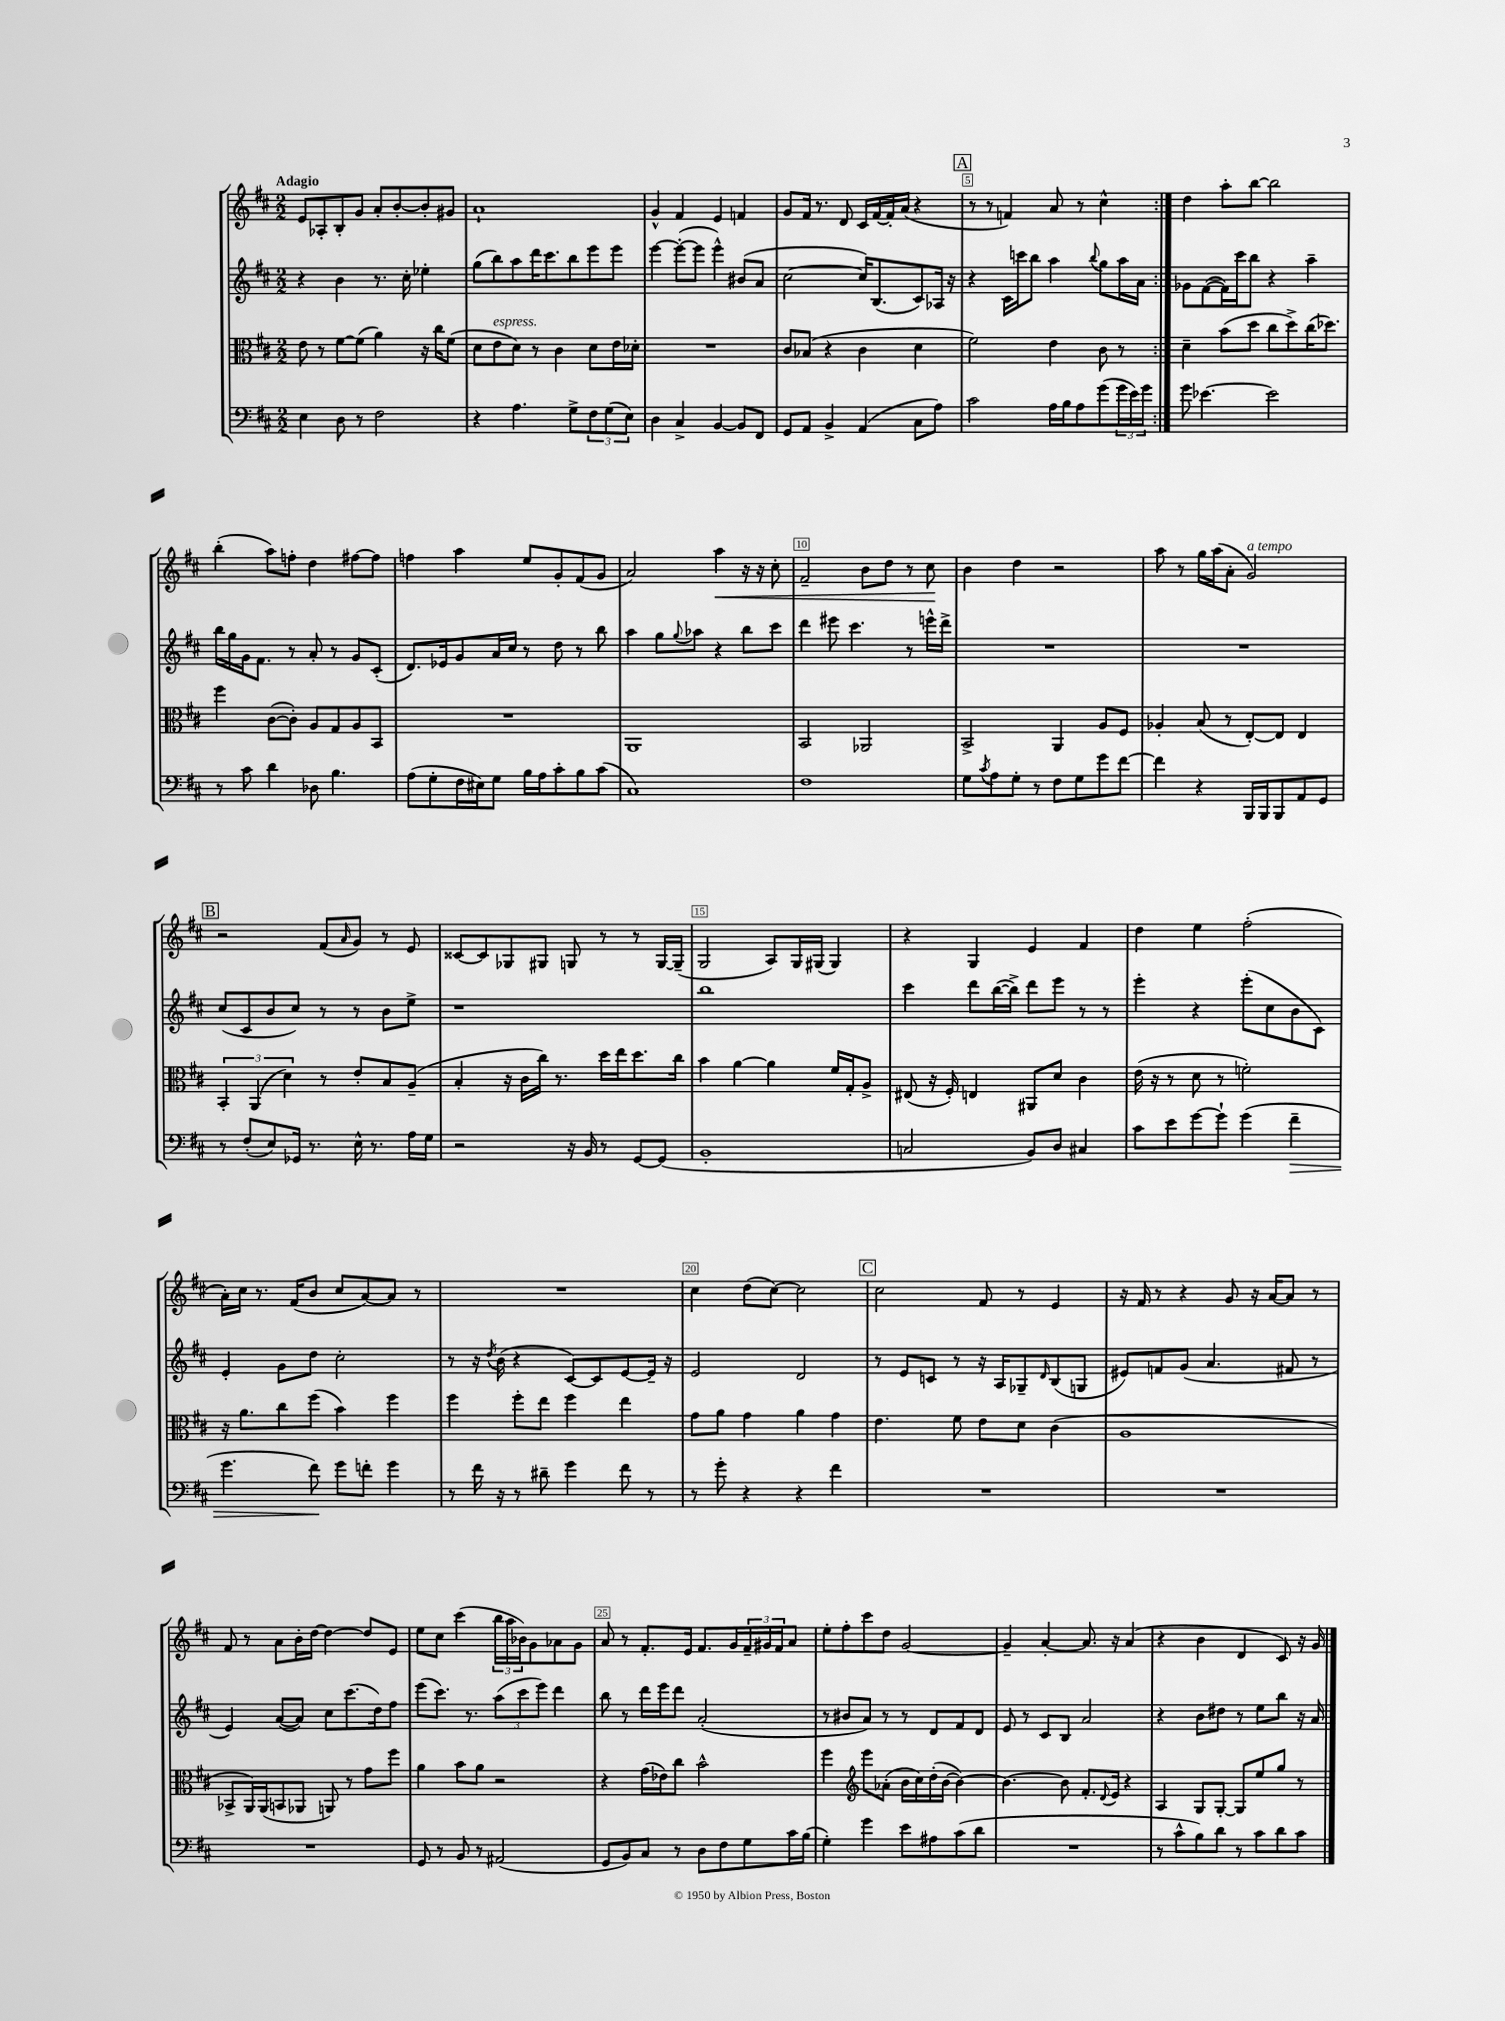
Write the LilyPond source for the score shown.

<<
\new StaffGroup <<
\new Staff = "s0" {
    \clef treble \key d \major \numericTimeSignature \time 2/2 \tempo "Adagio"
    \repeat volta 2 { e'8 aes8-. b8-. g'8 a'8-. b'8~-. b'8-. gis'8 |
    a'1-! |
    g'4-^ fis'4 e'4 f'4 |
    g'8 fis'16 r8. d'8 cis'16 fis'16~ fis'16-. a'16( r4 |
    \mark \markup { \box "A" } r8 r8 f'4) a'8 r8 cis''4-^ | }
    d''4 a''8-. b''8~ b''2 |
    b''4-.( a''8) f''8-. d''4 fis''8~ fis''8 |
    f''4 a''4 e''8 g'8-. fis'8( g'8 |
    a'2) a''4\< r16 r16 cis''8-. |
    fis'2-- b'8 d''8 r8 cis''8\! |
    b'4 d''4 r2 |
    a''8 r8 g''16 a''16( a'8-. g'2^\markup { \italic "a tempo" }) |
    \mark \markup { \box "B" } r2 fis'8( \grace { a'16 } g'8) r8 e'8 |
    cisis'8~ cisis'8 ges8 gis8 g8 r8 r8 g16~ g16--( |
    g2 a8) g16 gis16( gis4) |
    r4 g4 e'4 fis'4 |
    d''4 e''4 fis''2-.( |
    a'16-.) cis''16 r8. fis'16( b'8 cis''8 a'8~) a'8 r8 |
    R1 |
    cis''4 d''8( cis''8~) cis''2 |
    \mark \markup { \box "C" } cis''2 fis'8 r8 e'4 |
    r16 fis'16 r8 r4 g'8 r16 a'16~ a'8 r8 |
    fis'8 r8 a'8 b'16-. d''16~ d''4~ d''8 e'8 |
    e''8 cis''8 cis'''4( \tuplet 3/2 { b''16 a''16 bes'16) } g'8 aes'8 g'8 |
    a'8 r8 fis'8.-. e'16 fis'8. g'16 \tuplet 3/2 { fis'16-- gis'16 fis'16 } a'8 |
    e''8-. fis''8-. cis'''8 d''8 g'2~ |
    g'4-- a'4~-. a'8. r16 a'4( |
    r4 b'4 d'4 cis'8) r16 g'16 \bar "|." |
}
\new Staff = "s1" {
    \clef treble \key d \major \numericTimeSignature \time 2/2
    \repeat volta 2 { r4 b'4 r8. cis''16-. ees''4-. |
    g''8( b''8) a''8 d'''16 cis'''8. b''8 e'''8 e'''8 |
    e'''4~ e'''8~-.( e'''8 e'''4-^) bis'8( a'8 |
    cis''2~ cis''16) b8.( cis'8) aes16 r16 |
    \mark \markup { \box "A" } r4 cis'16 c'''16 b''8 a''4 \appoggiatura { b''8 } g''8 a''16 a'16 | }
    ges'8 fis'8~( fis'16) cis'''16 b''8 r4 a''4-- |
    b''16 g''16 g'16 fis'8. r8 a'8-. r8 g'8 cis'8-.( |
    d'8.) ees'16 g'8 a'16 cis''16 r8 d''8 r8 b''8 |
    a''4 g''8 \appoggiatura { g''8 } aes''8 r4 b''8 cis'''8 |
    d'''4 eis'''8 cis'''4. r8 e'''16-^ d'''16-> |
    R1 |
    R1 |
    \mark \markup { \box "B" } cis''8( cis'8 b'8 cis''8) r8 r8 b'8 e''8-> |
    r1 |
    b''1 |
    cis'''4 d'''8 b''16~( b''16->) d'''8 e'''8 r8 r8 |
    e'''4-. r4 e'''8-.( cis''8 b'8 cis'8) |
    e'4-. g'8 d''8 cis''2-. |
    r8 r16 \acciaccatura { d''8 } b'16( r4 cis'8~) cis'8 e'8~ e'16-- r16 |
    e'2 d'2 |
    \mark \markup { \box "C" } r8 e'8 c'8 r8 r16 a16 ges8-- \grace { d'16 } b8( g8 |
    eis'8) f'8 g'8( a'4. fis'8 r8 |
    e'4) a'8~( a'8) cis''8 cis'''8.( d''16) fis''8 |
    e'''8( cis'''8.) r8. \tuplet 3/2 { a''8( cis'''8 e'''8) } d'''4 |
    b''8 r8 d'''16 e'''16 d'''8 a'2-.( |
    r8 bis'8 a'8) r8 r8 d'8 fis'8 d'8 |
    e'8 r8 cis'8 b8 a'2 |
    r4 b'8 dis''8 r8 e''8 b''8 r16 a'16 \bar "|." |
}
\new Staff = "s2" {
    \clef alto \key d \major \numericTimeSignature \time 2/2
    \repeat volta 2 { e'8 r8 fis'8~ fis'8( a'4) r16 cis''16 fis'8( |
    d'8 e'8^\markup { \italic "espress." } d'8) r8 cis'4 d'8 e'16 des'16-. |
    R1 |
    cis'8 bes8( r4 cis'4 d'4 |
    \mark \markup { \box "A" } fis'2) e'4 cis'8 r8 | }
    d'4-- b'8( d''8 cis''8 d''8->) cis''16( des''8.) |
    fis''4 cis'8~( cis'8-.) a8 g8 a8 b,8 |
    R1 |
    a,1 |
    b,2 aes,2 |
    b,2-> a,4 a8 fis8 |
    aes4-. b8( r8 e8~-.) e8 e4 |
    \mark \markup { \box "B" } \tuplet 3/2 { b,4-. a,4( d'4) } r8 e'8-. b8 a8--( |
    b4-. r16 cis'16 cis''16) r8. d''16 e''16 d''8. cis''16 |
    b'4 a'4~ a'4 fis'16 g16-. a8-> |
    eis8( r16 fis16-.) e4 ais,8 d'8 cis'4 |
    e'16( r16 r8 d'8 r8 f'2-.) |
    r16 a'8. cis''8 fis''8( b'4) fis''4 |
    fis''4 fis''8-. e''8 fis''4 e''4 |
    g'8 a'8 g'4 a'4 g'4 |
    \mark \markup { \box "C" } e'4. fis'8 e'8 d'8 cis'4( |
    a1 |
    bes,8-> a,16) a,16( b,8 aes,8 a,8) r8 g'8 fis''8 |
    a'4 b'8 a'8 r2 |
    r4 g'16( ees'16) cis''8 b'2-^ |
    fis''4 \clef treble e'''8 aes'8-.( b'16 cis''16) d''16-.( b'16~ b'4~) |
    b'4.~ b'8 fis'8.-. \appoggiatura { d'8 } e'16 r4 |
    a4 g8 g8~-. g8 e''8 g''8 r8 \bar "|." |
}
\new Staff = "s3" {
    \clef bass \key d \major \numericTimeSignature \time 2/2
    \repeat volta 2 { e4 d8 r8 fis2 |
    r4 a4. g8-> \tuplet 3/2 { fis8 g8( e8) } |
    d4 cis4-> b,4~ b,8 fis,8 |
    g,8 a,8 b,4-> a,4( cis8 a8) |
    \mark \markup { \box "A" } cis'2 a16 b16 a8 g'8( \tuplet 3/2 { g'16 e'16) g'16 } | }
    g'8 ees'4.~ ees'2 |
    r8 cis'8 d'4 des8 b4. |
    a8( g8-. fis16 eis16) g8 b16 a16 cis'8-. b8 cis'8( |
    cis1) |
    fis1 |
    g8 \acciaccatura { cis'8 } a8 g8-. r8 fis8 g8 g'8 fis'8~ |
    fis'4 r4 b,,16 b,,16 b,,8 a,8 g,8 |
    \mark \markup { \box "B" } r8 fis8-.( e8) ges,16 r8. e16-^ r8. a16 g16 |
    r2 r16 b,16 r8 g,8~ g,8( |
    b,1-. |
    c2 b,8) d8 cis4 |
    cis'8 e'8 g'8~ g'8-! g'4( fis'4--\> |
    g'4. fis'8\!) g'8 f'8-. g'4 |
    r8 fis'16 r16 r8 dis'8-- g'4 fis'8 r8 |
    r8 g'8-. r4 r4 fis'4 |
    \mark \markup { \box "C" } R1 |
    R1 |
    R1 |
    g,8 r8 b,8 r8 ais,2( |
    g,8 b,8) cis8 r8 d8 fis8 g8 cis'16 b16( |
    g4-.) g'4 e'8 ais8 cis'8( d'8 |
    R1 |
    r8 cis'8-^ b8) d'8 r8 cis'8 d'8 cis'8 \bar "|." |
}
>>
>>
\layout { \context { \Score \override BarNumber.break-visibility = ##(#f #t #t) barNumberVisibility = #(every-nth-bar-number-visible 5) \override BarNumber.stencil = #(make-stencil-boxer 0.1 0.3 ly:text-interface::print) } }
